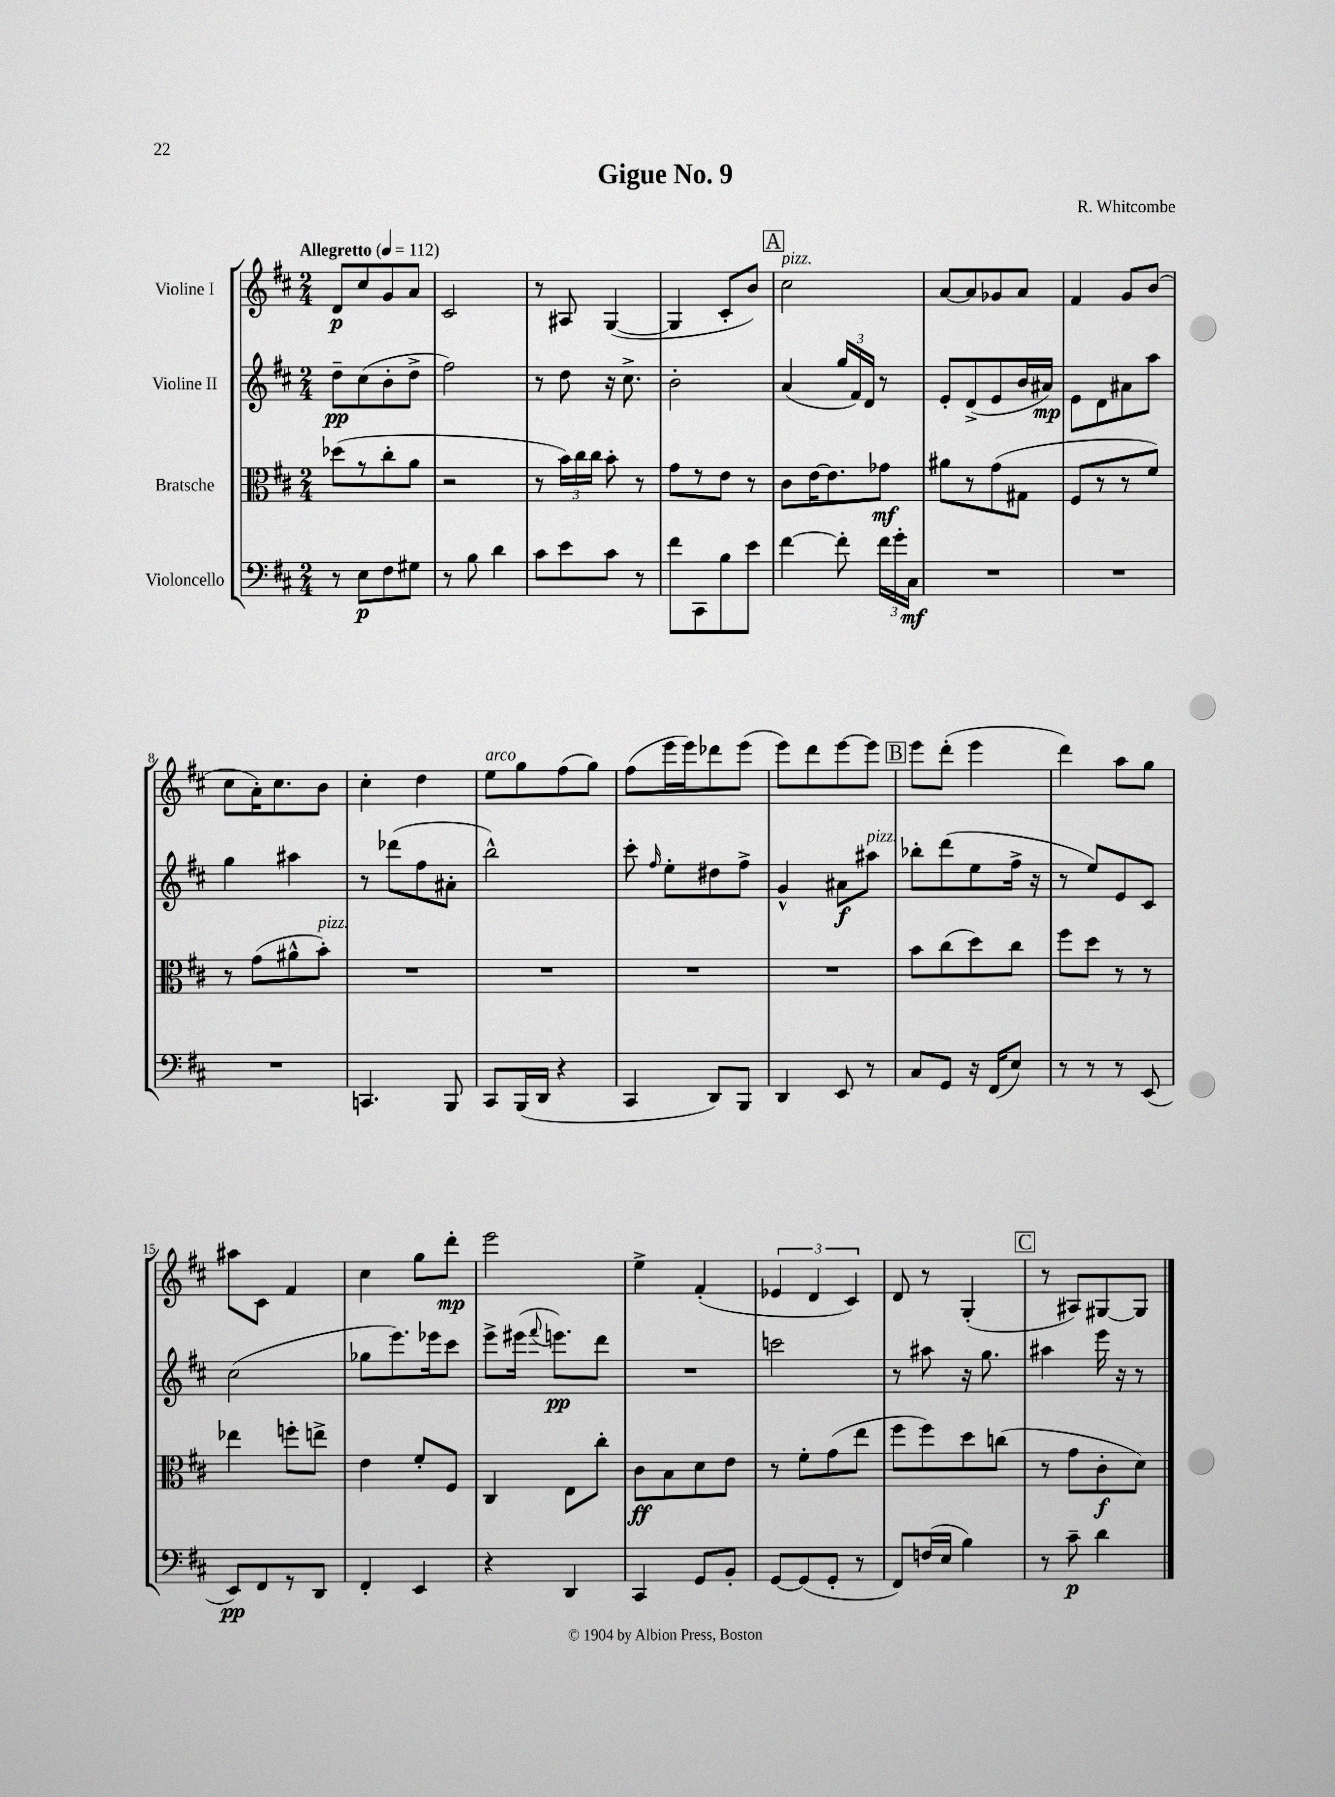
\header { title = "Gigue No. 9" composer = "R. Whitcombe" }
<<
\new StaffGroup <<
\new Staff = "s0" \with { instrumentName = "Violine I" } {
    \clef treble \key d \major \numericTimeSignature \time 2/4 \tempo "Allegretto" 4 = 112
    \autoBeamOff d'8[\p cis''8 g'8 a'8] |
    cis'2 |
    r8 ais8 g4~( |
    g4 cis'8[-. b'8]) |
    \mark \markup { \box "A" } cis''2^\markup { \italic "pizz." } |
    a'8[~ a'8 ges'8 a'8] |
    fis'4 g'8[ b'8]( |
    cis''8[ a'16-.) cis''8. b'8] |
    cis''4-. d''4 |
    e''8[^\markup { \italic "arco" } g''8 fis''8( g''8]) |
    fis''8[( e'''16 e'''16) des'''8 e'''8]( |
    e'''8[) d'''8 e'''8~ e'''8] |
    \mark \markup { \box "B" } e'''8[ d'''8]-.( e'''4 |
    d'''4) a''8[ g''8] |
    ais''8[ cis'8] fis'4 |
    cis''4 g''8[ d'''8]-.\mp |
    e'''2 |
    e''4-> fis'4-.( |
    \tuplet 3/2 { ees'4 d'4 cis'4) } |
    d'8 r8 g4-.( |
    \mark \markup { \box "C" } r8 ais8[) gis8~ gis8] \bar "|." |
}
\new Staff = "s1" \with { instrumentName = "Violine II" } {
    \clef treble \key d \major \numericTimeSignature \time 2/4
    \autoBeamOff d''8[--\pp cis''8( b'8-. d''8]-> |
    fis''2) |
    r8 d''8 r16 cis''8.-> |
    b'2-. |
    \mark \markup { \box "A" } a'4( \tuplet 3/2 { g''16[ fis'16) d'16] } r8 |
    e'8[-. d'8->( e'8 b'16 ais'16]\mp) |
    e'8[ d'8 ais'8 a''8] |
    g''4 ais''4 |
    r8 des'''8[( fis''8 ais'8]-. |
    b''2-^) |
    cis'''8-. \grace { fis''16 } e''8[-. dis''8 fis''8]-> |
    g'4-^ ais'8[\f ais''8]^\markup { \italic "pizz." } |
    \mark \markup { \box "B" } bes''8[-. d'''8( e''8 fis''16]-> r16 |
    r8 e''8[) e'8 cis'8] |
    cis''2( |
    ges''8[ e'''8.) ees'''16 cis'''8] |
    e'''8[-> eis'''16]( \appoggiatura { fis'''8 } e'''8.[\pp) d'''8] |
    R2 |
    c'''2 |
    r8 ais''8 r16 g''8. |
    \mark \markup { \box "C" } ais''4 e'''16 r16 r8 \bar "|." |
}
\new Staff = "s2" \with { instrumentName = "Bratsche" } {
    \clef alto \key d \major \numericTimeSignature \time 2/4
    \autoBeamOff des''8[( r8 cis''8-. a'8] |
    r2 |
    r8 \tuplet 3/2 { b'16[) cis''16 cis''16] } b'8-. r8 |
    g'8[ r8 e'8] r8 |
    \mark \markup { \box "A" } cis'8[ e'16~ e'8. ges'8]\mf |
    ais'8[ r8 g'8( gis8] |
    fis8[ r8 r8 fis'8]) |
    r8 g'8[( ais'8-^ b'8]-.^\markup { \italic "pizz." }) |
    R2 |
    R2 |
    R2 |
    R2 |
    \mark \markup { \box "B" } b'8[ cis''8( d''8) cis''8] |
    fis''8[ d''8] r8 r8 |
    ees''4 f''8[-. e''8]-> |
    e'4 fis'8[-. fis8] |
    cis4 e8[ cis''8]-. |
    cis'8[\ff b8 d'8 e'8] |
    r8 fis'8[-. g'8( e''8] |
    fis''8[ fis''8) d''8 c''8]( |
    \mark \markup { \box "C" } r8 g'8[ cis'8-.\f d'8]) \bar "|." |
}
\new Staff = "s3" \with { instrumentName = "Violoncello" } {
    \clef bass \key d \major \numericTimeSignature \time 2/4
    \autoBeamOff r8 e8[\p fis8 gis8] |
    r8 b8 d'4 |
    cis'8[ e'8 cis'8] r8 |
    fis'8[ cis,8 b8 e'8] |
    \mark \markup { \box "A" } fis'4~ fis'8-. \tuplet 3/2 { fis'16[ g'16-. cis16]\mf } |
    R2 |
    R2 |
    R2 |
    c,4. b,,8 |
    cis,8[ b,,16( d,16] r4 |
    cis,4 d,8[) b,,8] |
    d,4 e,8 r8 |
    \mark \markup { \box "B" } cis8[ g,8] r16 fis,16[( e8]) |
    r8 r8 r8 e,8( |
    e,8[\pp) fis,8 r8 d,8] |
    fis,4-. e,4 |
    r4 d,4 |
    cis,4 g,8[ b,8]-. |
    g,8[~ g,8( g,8]-. r8 |
    fis,8[) f16( e16] b4) |
    \mark \markup { \box "C" } r8 cis'8--\p d'4 \bar "|." |
}
>>
>>
